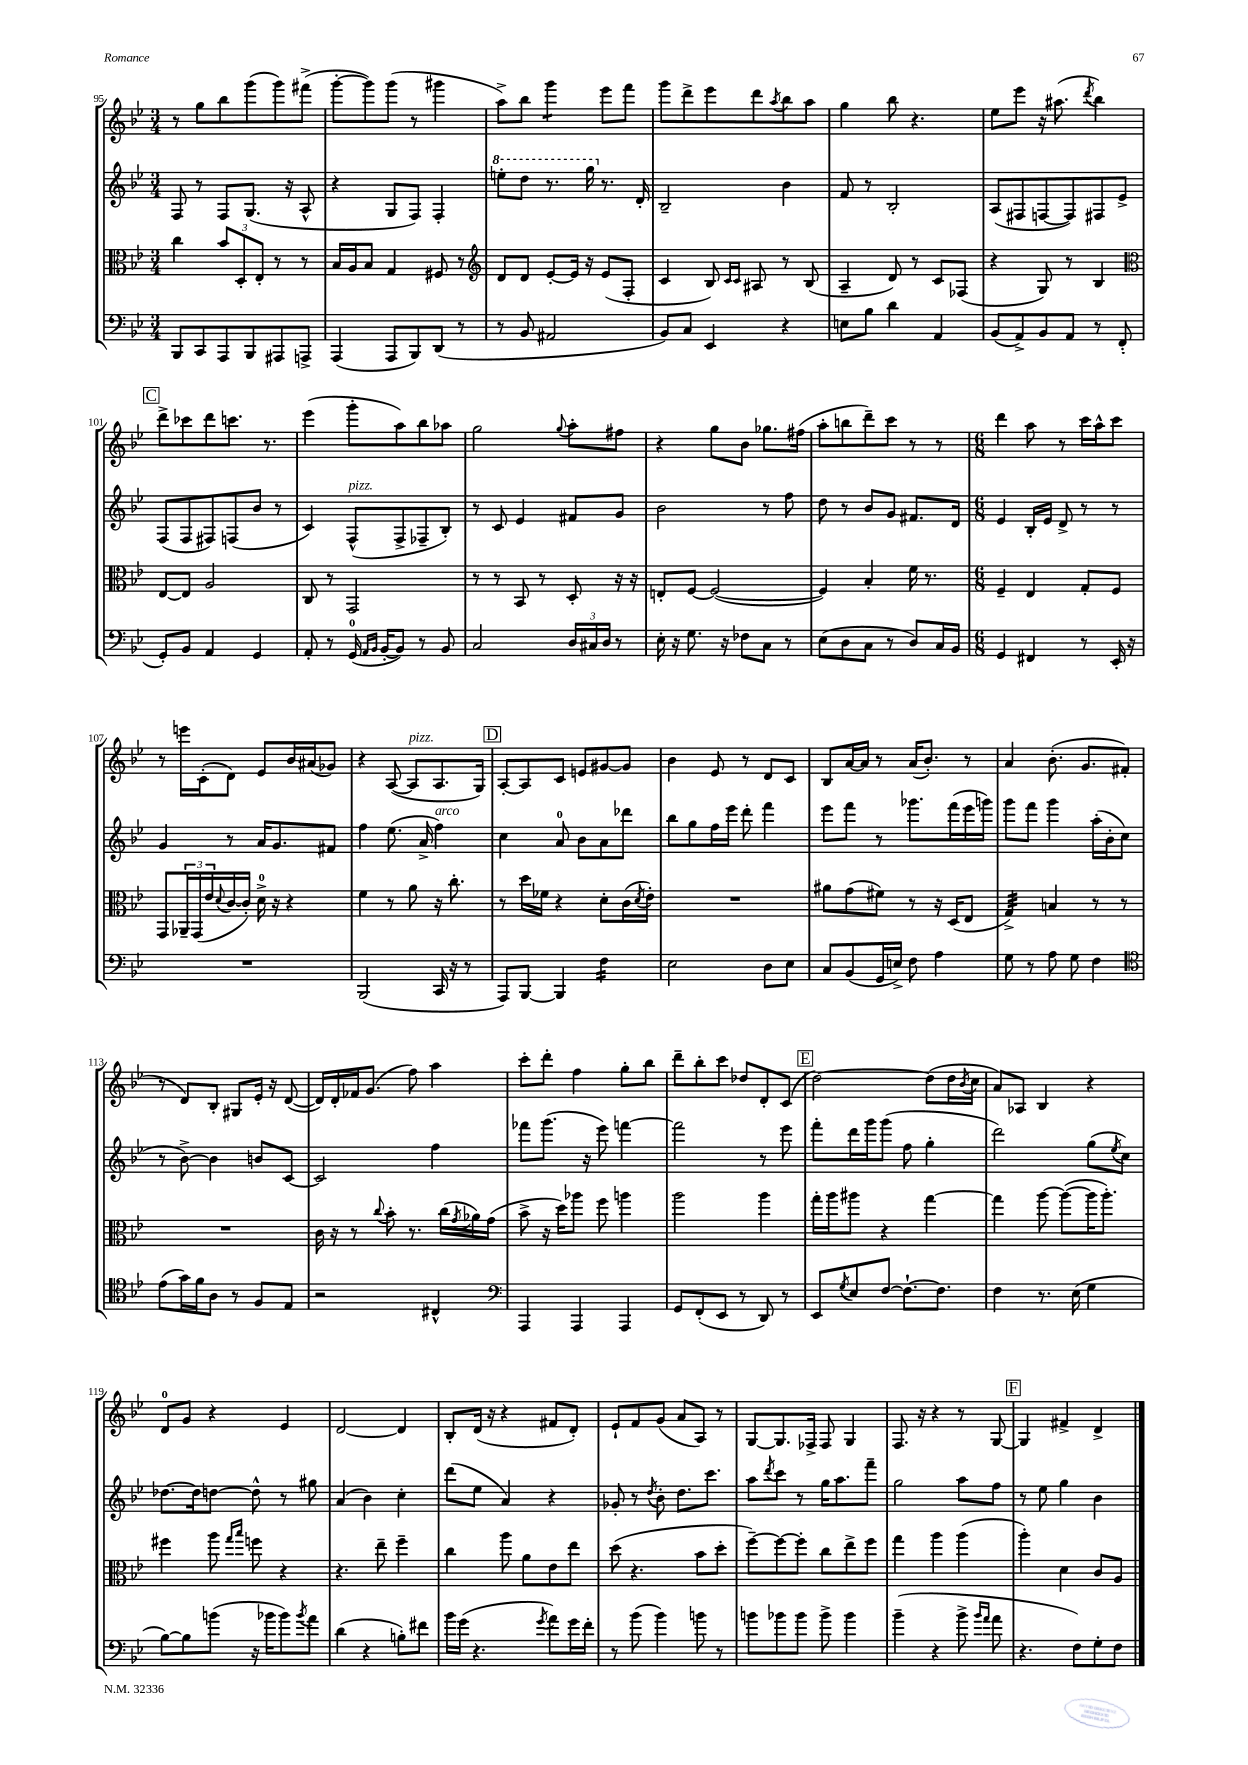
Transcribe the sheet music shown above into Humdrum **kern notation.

**kern	**kern	**kern	**kern
*staff4	*staff3	*staff2	*staff1
*clefF4	*clefC3	*clefG2	*clefG2
*k[b-e-]	*k[b-e-]	*k[b-e-]	*k[b-e-]
*M3/4	*M3/4	*M3/4	*M3/4
8BBB-	4cc	8F	8r
8CC	.	8r	8gg
8AAA	12b-	8F	8bb-
.	12D'	.	.
8BBB-	.	(8.G	(8ggg
.	12E-'	.	.
8AAA#	8r	.	8ggg)
.	.	16r	.
8AAA^	8r	8A^^	(8fff#^
=	=	=	=
(4AAA	16B-	4r	[8ggg'
.	16A	.	.
.	8B-	.	8ggg])
8AAA	4G	8G	(8ggg
8BBB-)	.	8F)	8r
(8DD	8F#	4F'	4ggg#
8r	8r	.	.
=	=	=	=
*	*clefG2	*	*
8r	8d	8eee'	8aa^)
8BB-	8d	8ddd	8bb-
2AA#	[8e-'	8.r	4ggg
.	16e-]	.	.
.	16r	16ggg	.
.	(8e-	8.r	8eee-
.	8F'	.	8fff
.	.	16d'	.
=	=	=	=
8BB-)	4c	2B-~	8ggg
8C	.	.	8ddd^
4EE-	8B-)	.	8eee-
.	16qqc	.	.
.	16qqc	.	.
.	8A#	.	8ddd
.	.	.	8qaa
4r	8r	4b-	8bb-
.	(8B-	.	8aa
=	=	=	=
8E	4A~	8f	4gg
8B-	.	8r	.
4d	8d)	2B-'	8bb-
.	8r	.	4.r
4AA	8c	.	.
.	(8F-	.	.
=	=	=	=
(8BB-	4r	(8A	8ee-
8AA^)	.	8F#	8eee-
8BB-	8G)	[8F	16r
.	.	.	(8.aa#
8AA	8r	8F])	.
.	.	.	8qddd
8r	4B-	8F#	4bb-)
(8FF'	.	8e-^	.
=	=	=	=
*	*clefC3	*	*
8GG')	[8E-	(8F	8ddd^
8BB-	8E-]	8F	8ccc-
4AA	2A	8F#)	8ddd
.	.	(8F	8.ccc
4GG	.	8b-	.
.	.	.	8.r
.	.	8r	.
=	=	=	=
8AA'	8C	4c)	(4eee-
8r	8r	.	.
(16GG	2GG	(8F^^	8ggg'
16qqAA	.	.	.
16qqBB-	.	.	.
[16BB-'	.	.	.
8BB-])	.	8F^	8aa)
8r	.	8F-~	8bb-
8BB-	.	8B-')	8aa-
=	=	=	=
2C	8r	8r	2gg
.	8r	8c	.
.	8BB-	4e-	.
.	8r	.	.
.	.	.	8qqgg
24D	8D'	8f#	8aa'
24C#	.	.	.
24D	.	.	.
8r	16r	8g	8ff#
.	16r	.	.
=	=	=	=
16E-'	8E'	2b-	4r
16r	.	.	.
8.G	[8F	.	.
.	(2F_	.	8gg
16r	.	.	.
8F-	.	.	8b-
8C	.	8r	8.gg-
8r	.	8ff	.
.	.	.	(16ff#
=	=	=	=
(8E-	4F])	8dd	8aa'
8D	.	8r	8bb
8C	4B-'	8b-	8ddd~)
8r	.	8g	8ccc
8D)	16f	8.f#	8r
.	8.r	.	.
16C	.	.	8r
16BB-	.	16d	.
=	=	=	=
*M6/8	*M6/8	*M6/8	*M6/8
4GG	4F~	4e-	4ddd
4FF#	4E-	16B-'	8aa
.	.	16e-	.
.	.	8d^	8r
8r	8G'	8r	16ccc
.	.	.	16aa^^
16EE-'	8F	8r	8ccc
16r	.	.	.
=	=	=	=
2.r	8GG	4g	8r
.	24AA-~	.	16eee
.	(24GG	.	.
.	.	.	(16c'
.	24e-	.	.
.	8qqd	.	.
.	[16c	8r	8d)
.	16c'])	.	.
.	16d^	16a	8e-
.	16r	8.g	.
.	4r	.	16b-
.	.	.	(16a#
.	.	8f#	8g-)
=	=	=	=
(2BBB-	4f	4ff	4r
.	8r	(8.ee-	([8A
.	8a	.	8A]
.	.	16a^	.
16CC	16r	4ff)	8.A
16r	8.cc'	.	.
8r	.	.	.
.	.	.	16G)
=	=	=	=
8AAA)	8r	4cc	[8A'
[8BBB-	16dd	.	8A]
.	16f-	.	.
4BBB-]	4r	8a	8c
.	.	8b-	8e
4F	8d'	8a	[8g#
.	(16c	8ddd-	8g#]
.	8qd	.	.
.	16e-')	.	.
=	=	=	=
2E-	2.r	8bb-	4b-
.	.	8gg	.
.	.	16ff	8e-
.	.	16eee-	.
.	.	8ddd'	8r
8D	.	4fff	8d
8E-	.	.	8c
=	=	=	=
8C	8a#	8eee-	8B-
(8BB-	(8g	8fff	[16a
.	.	.	16a]
16GG	8f#)	8r	8r
16E^)	.	.	.
8F	8r	8.ggg-	(16a
.	.	.	8.b-')
4A	16r	.	.
.	(16D	(16fff	.
.	8E-	16eee-	8r
.	.	16ggg)	.
=	=	=	=
8G	4G^)	8ggg	4a
8r	.	8fff	.
8A	4B	4ggg	(8.b-'
8G	.	.	.
.	.	.	8.g
4F	8r	(16aa'	.
.	.	16b-'	.
.	8r	8cc	8f#'
=	=	=	=
*clefC4	*	*	*
(8e-	2.r	8r	8r
16g)	.	[8b-^)	8d)
16f	.	.	.
8A	.	4b-]	8B-'
8r	.	.	8G#
8F	.	8b	16e-'
.	.	.	16r
8E-	.	[8c	([8d
=	=	=	=
2r	16c	2c]	16d])
.	16r	.	16d'
.	8r	.	16f-
.	.	.	(8.g
.	8qqcc	.	.
.	8b-'	.	.
.	8.r	.	8ff)
4C#^^	.	4ff	4aa
.	(16cc	.	.
.	8qg	.	.
.	16a-)	.	.
.	(16g	.	.
=	=	=	=
*clefF4	*	*	*
4AAA	8b-^	8fff-	8ccc'
.	16r	(8.ggg	8ddd'
.	16dd)	.	.
4AAA	8aa-	.	4ff
.	.	16r	.
.	8ff	8eee-)	.
4AAA	4aa	[4fff	8gg'
.	.	.	8bb-
=	=	=	=
8GG	2aa	2fff]	8ddd~
(8FF'	.	.	8bb-'
8EE-	.	.	8ccc
8r	.	.	8dd-
8DD)	4aa	8r	8d'
8r	.	8eee-	(8c
=	=	=	=
8EE-	16gg'	8fff'	[2dd)
.	16aa	.	.
8qG	.	.	.
8E-	8aa#	16ddd	.
.	.	16ggg	.
[8F	4r	(8ggg	.
8.F`_	.	8ff	.
.	[4gg	4gg'	(8dd]
8.F]	.	.	.
.	.	.	16dd
.	.	.	8qb-
.	.	.	16cc
=	=	=	=
4F	4gg]	2ddd)	8a)
.	.	.	8A-
8.r	[8aa	.	4B-
.	(8aa_	.	.
(16E-	.	.	.
4G	16aa]	(8gg	4r
.	8.aa')	.	.
.	.	8qee-	.
.	.	8cc)	.
=	=	=	=
[8B-)	4ff#	[8.dd-	8d
8B-]	.	.	8g
.	.	16dd-]	.
(8b	8aa	[8dd	4r
.	16qqgg	.	.
.	16qqbb-	.	.
16r	8ff	8dd^^]	.
16b-	.	.	.
8b-)	4r	8r	4e-
8qb-	.	.	.
8a	.	8gg#	.
=	=	=	=
(4d	4.r	(4a	[2d
4r	.	4b-)	.
.	8ee-~	.	.
8B')	4ff~	4cc'	4d]
8f#	.	.	.
=	=	=	=
16b-	4cc	(8ddd	8B-'
(16g	.	.	.
4.r	.	8ee-	(16d
.	.	.	16r
.	8aa	4a)	4r
.	8a	.	.
8qg	.	.	.
8a)	8e-	4r	8f#
16g	8ee-	.	8d')
16f'	.	.	.
=	=	=	=
8r	(8dd	8g-'	8e-`
(8b-	4.r	8r	8f
.	.	8qdd	.
4b-)	.	8b-'	(8g
.	.	8.dd	8a
8b	8b-	.	8A)
.	.	8.ccc	.
8r	8dd'	.	8r
=	=	=	=
8b	[8ff~)	8aa	[8G
.	.	8qddd	.
8b-	8ff_	8ccc	8.G]
8b-	8ff']	8r	.
.	.	.	16F-^
8b-^	8cc	16gg	8F-
.	.	8.aa	.
4b-	8ee-^	.	4G
.	8ff	8fff~	.
=	=	=	=
(4b-~	4gg	2gg	8.F
.	.	.	16r
4r	4aa	.	4r
8b-^	(4aa	8aa	8r
16qqb-	.	.	.
16qqa	.	.	.
8a	.	8ff	[8G
=	=	=	=
4.r	4aa')	8r	4G]
.	.	8ee-	.
.	4d	4gg	4f#^
8F)	.	.	.
8G'	8c	4b-	4d^
8F	8A	.	.
==	==	==	==
*-	*-	*-	*-
